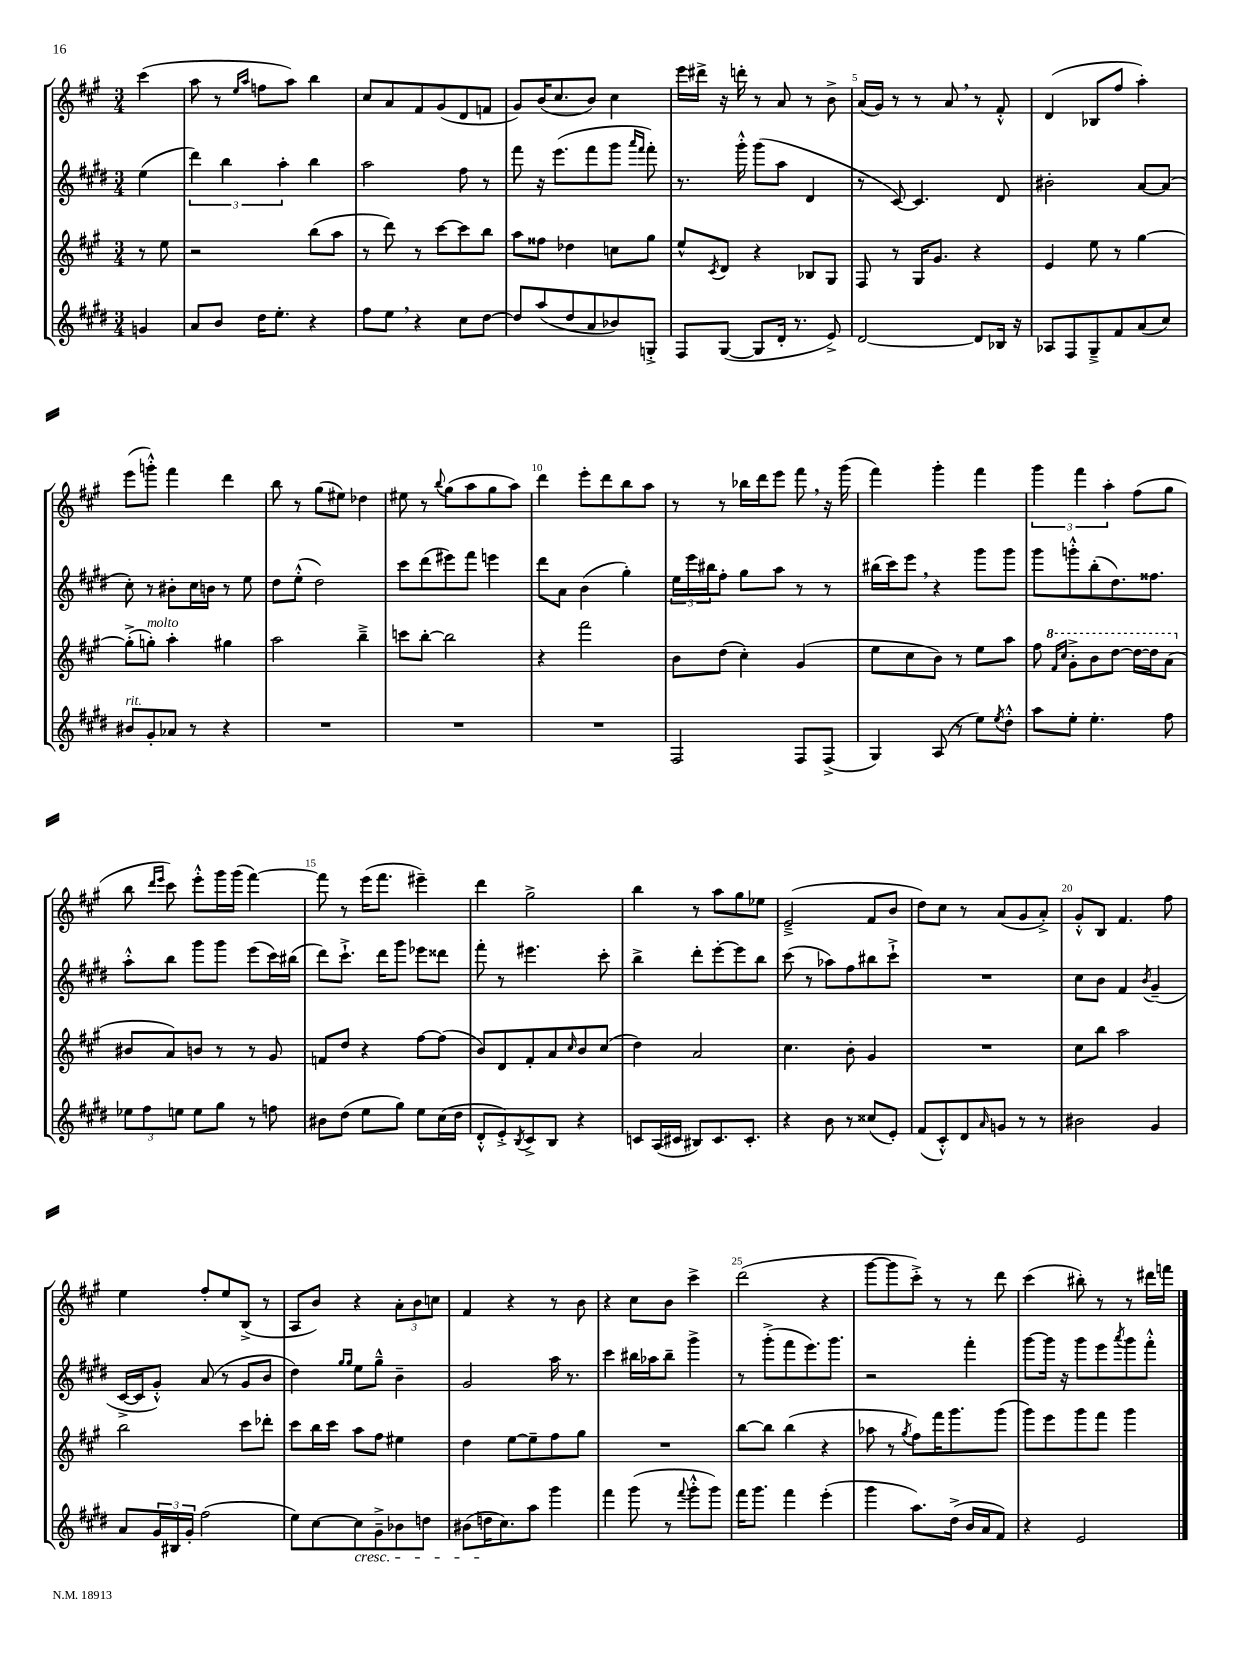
<<
\new StaffGroup <<
\new Staff = "s0" {
    \clef treble \key a \major \numericTimeSignature \time 3/4 \partial 4
    cis'''4( |
    a''8 r8 \grace { e''16 a''16 } f''8 a''8) b''4 |
    cis''8 a'8 fis'8 gis'8( d'8 f'8 |
    gis'8) b'16( cis''8. b'8) cis''4 |
    e'''16 dis'''16-> r16 d'''16-. r8 a'8 r8 b'8-> |
    a'16( gis'16) r8 r8 a'8 \breathe r8 fis'8-.-^ |
    d'4( bes8 fis''8 a''4-.) |
    e'''8( g'''8-.-^) fis'''4 d'''4 |
    b''8 r8 gis''8( eis''8) des''4 |
    eis''8 r8 \appoggiatura { b''8 } gis''8( a''8 gis''8 a''8) |
    d'''4 e'''8-. d'''8 b''8 a''8 |
    r8 r8 bes''16 d'''16 e'''8 fis'''8 \breathe r16 gis'''16( |
    fis'''4) gis'''4-. fis'''4 |
    \tuplet 3/2 { gis'''4 fis'''4 a''4-. } fis''8( gis''8 |
    b''8 \grace { d'''16 e'''16 } cis'''8) e'''8-.-^ gis'''16 gis'''16( fis'''4~) |
    fis'''8 r8 e'''16( fis'''8. eis'''4--) |
    d'''4 gis''2-> |
    b''4 r8 a''8 gis''8 ees''8 |
    e'2--->( fis'8 b'8 |
    d''8) cis''8 r8 a'8( gis'8 a'8-.->) |
    gis'8-.-^ b8 fis'4. fis''8 |
    e''4 fis''8-. e''8 b8->( r8 |
    a8 b'8) r4 \tuplet 3/2 { a'8-. b'8 c''8 } |
    fis'4 r4 r8 b'8 |
    r4 cis''8 b'8 cis'''4-> |
    d'''2( r4 |
    gis'''8~ gis'''8 cis'''8-.->) r8 r8 d'''8 |
    cis'''4( bis''8-.) r8 r8 dis'''16 f'''16 \bar "|." |
}
\new Staff = "s1" {
    \clef treble \key e \major \numericTimeSignature \time 3/4 \partial 4
    e''4( |
    \tuplet 3/2 { dis'''4) b''4 a''4-. } b''4 |
    a''2 fis''8 r8 |
    fis'''8 r16 e'''8.( fis'''8 gis'''8 \grace { a'''16 fis'''16 } fis'''8-.) |
    r8. gis'''16-.-^ gis'''8( a''8 dis'4 |
    r8 cis'8~) cis'4. dis'8 |
    bis'2-. a'8~ a'8( |
    cis''8-.) r8 bis'8-. cis''16 b'16 r8 e''8 |
    dis''8 e''8-.-^( dis''2) |
    cis'''8 dis'''8( eis'''8) fis'''8 e'''4 |
    dis'''8 a'8 b'4( gis''4-.) |
    \tuplet 3/2 { e''16 e'''16 bis''16 } fis''8-. gis''8 a''8 r8 r8 |
    bis''16( cis'''16) e'''8 \breathe r4 gis'''8 gis'''8 |
    gis'''8 g'''8-.-^ b''8-.( dis''8.) fisis''8. |
    a''8-.-^ b''8 gis'''8 gis'''8 e'''8( cis'''16) bis''16( |
    dis'''8) cis'''8.-!-> dis'''16 gis'''8 ees'''8 disis'''8 |
    fis'''8-. r8 eis'''4. cis'''8-. |
    b''4-> dis'''8-. e'''8~-. e'''8 b''8 |
    cis'''8( r8 aes''8) fis''8 bis''8 cis'''8-!-> |
    R2. |
    cis''8 b'8 fis'4 \acciaccatura { b'8 } gis'4--( |
    cis'16~-> cis'16 gis'8-.-^) a'8( r8 gis'8 b'8 |
    dis''4) \grace { gis''16 gis''16 } e''8 gis''8---^ b'4-- |
    gis'2 a''16 r8. |
    cis'''4 bis''16 aes''16 bis''8-- gis'''4-> |
    r8 gis'''8-.->( fis'''8 e'''8.) gis'''8. |
    r2 fis'''4-. |
    gis'''8~ gis'''16 r16 gis'''8 e'''8 \acciaccatura { a'''8 } gis'''8 fis'''8-.-^ \bar "|." |
}
\new Staff = "s2" {
    \clef treble \key a \major \numericTimeSignature \time 3/4 \partial 4
    r8 e''8 |
    r2 b''8( a''8 |
    r8 d'''8) r8 cis'''8~ cis'''8 b''8 |
    a''8 fisis''8 des''4 c''8 gis''8 |
    e''8-^ \acciaccatura { cis'8 } d'8 r4 bes8 gis8 |
    fis8 r8 gis16 gis'8. r4 |
    e'4 e''8 r8 gis''4~ |
    gis''8-.->( g''8-.^\markup { \italic "molto" }) a''4-. gis''4 |
    a''2 b''4---> |
    c'''8 b''8~-. b''2 |
    r4 fis'''2 |
    b'8 d''8( cis''4-.) gis'4( |
    e''8 cis''8 b'8) r8 e''8 a''8 |
    fis''8 \ottava #1 \grace { fis''16 cis'''16 } gis''8-.-> b''8 d'''8~ d'''16~ d'''16 a''8( \ottava #0 |
    bis'8 a'8) b'8 r8 r8 gis'8 |
    f'8 d''8 r4 fis''8~ fis''8( |
    b'8) d'8 fis'8-. a'8 \grace { cis''16 } b'8 cis''8( |
    d''4) a'2 |
    cis''4. b'8-. gis'4 |
    R2. |
    cis''8 b''8 a''2 |
    b''2 cis'''8 des'''8-. |
    cis'''8 b''16 cis'''16 a''8 fis''8 eis''4 |
    d''4 e''8~ e''8-- fis''8 gis''8 |
    R2. |
    b''8~ b''8 b''4( r4 |
    aes''8 r8 \acciaccatura { gis''8 } fis''8) fis'''16 gis'''8. gis'''8( |
    gis'''8) e'''8 gis'''8 fis'''8 gis'''4 \bar "|." |
}
\new Staff = "s3" {
    \clef treble \key e \major \numericTimeSignature \time 3/4 \partial 4
    g'4 |
    a'8 b'8 dis''16 e''8.-. r4 |
    fis''8 e''8 \breathe r4 cis''8 dis''8~ |
    dis''8 a''8( dis''8 a'8 bes'8) g8-.-> |
    fis8 gis8~( gis8 dis'16-. r8. e'8->) |
    dis'2~ dis'8 bes16 r16 |
    aes8 fis8 gis8---> fis'8 a'8( cis''8) |
    bis'8^\markup { \italic "rit." } gis'8-. aes'8 r8 r4 |
    R2. |
    R2. |
    R2. |
    fis2 fis8 fis8->( |
    gis4) a8( r8 e''8) \acciaccatura { e''8 } dis''8-.-^ |
    a''8 e''8-. e''4.-. fis''8 |
    \tuplet 3/2 { ees''8 fis''8 e''8 } e''8 gis''8 r8 f''8 |
    bis'8 dis''8( e''8 gis''8) e''8 cis''16( dis''16 |
    dis'8-.-^ e'8-.->) \acciaccatura { b8 } cis'8-> b8 r4 |
    c'8 a16( cis'16 bis8) cis'8. cis'8.-. |
    r4 b'8 r8 cisis''8( e'8-.) |
    fis'8( cis'8-.-^) dis'8 \grace { a'16 } g'8 r8 r8 |
    bis'2 gis'4 |
    a'8 \tuplet 3/2 { gis'16 bis16 gis'16-. } fis''2( |
    e''8) cis''8~ cis''8\cresc gis'8---> bes'8 d''8 |
    bis'8( d''16\! cis''8.) a''8 gis'''4 |
    fis'''4 gis'''8( r8 \appoggiatura { fis'''8 } gis'''8-.-^ gis'''8) |
    fis'''16 gis'''8. fis'''4 e'''4-.( |
    gis'''4 a''8.) dis''16->( b'16 a'16 fis'8) |
    r4 e'2 \bar "|." |
}
>>
>>
\layout { \context { \Score \override BarNumber.break-visibility = ##(#f #t #t) barNumberVisibility = #(every-nth-bar-number-visible 5) } }
